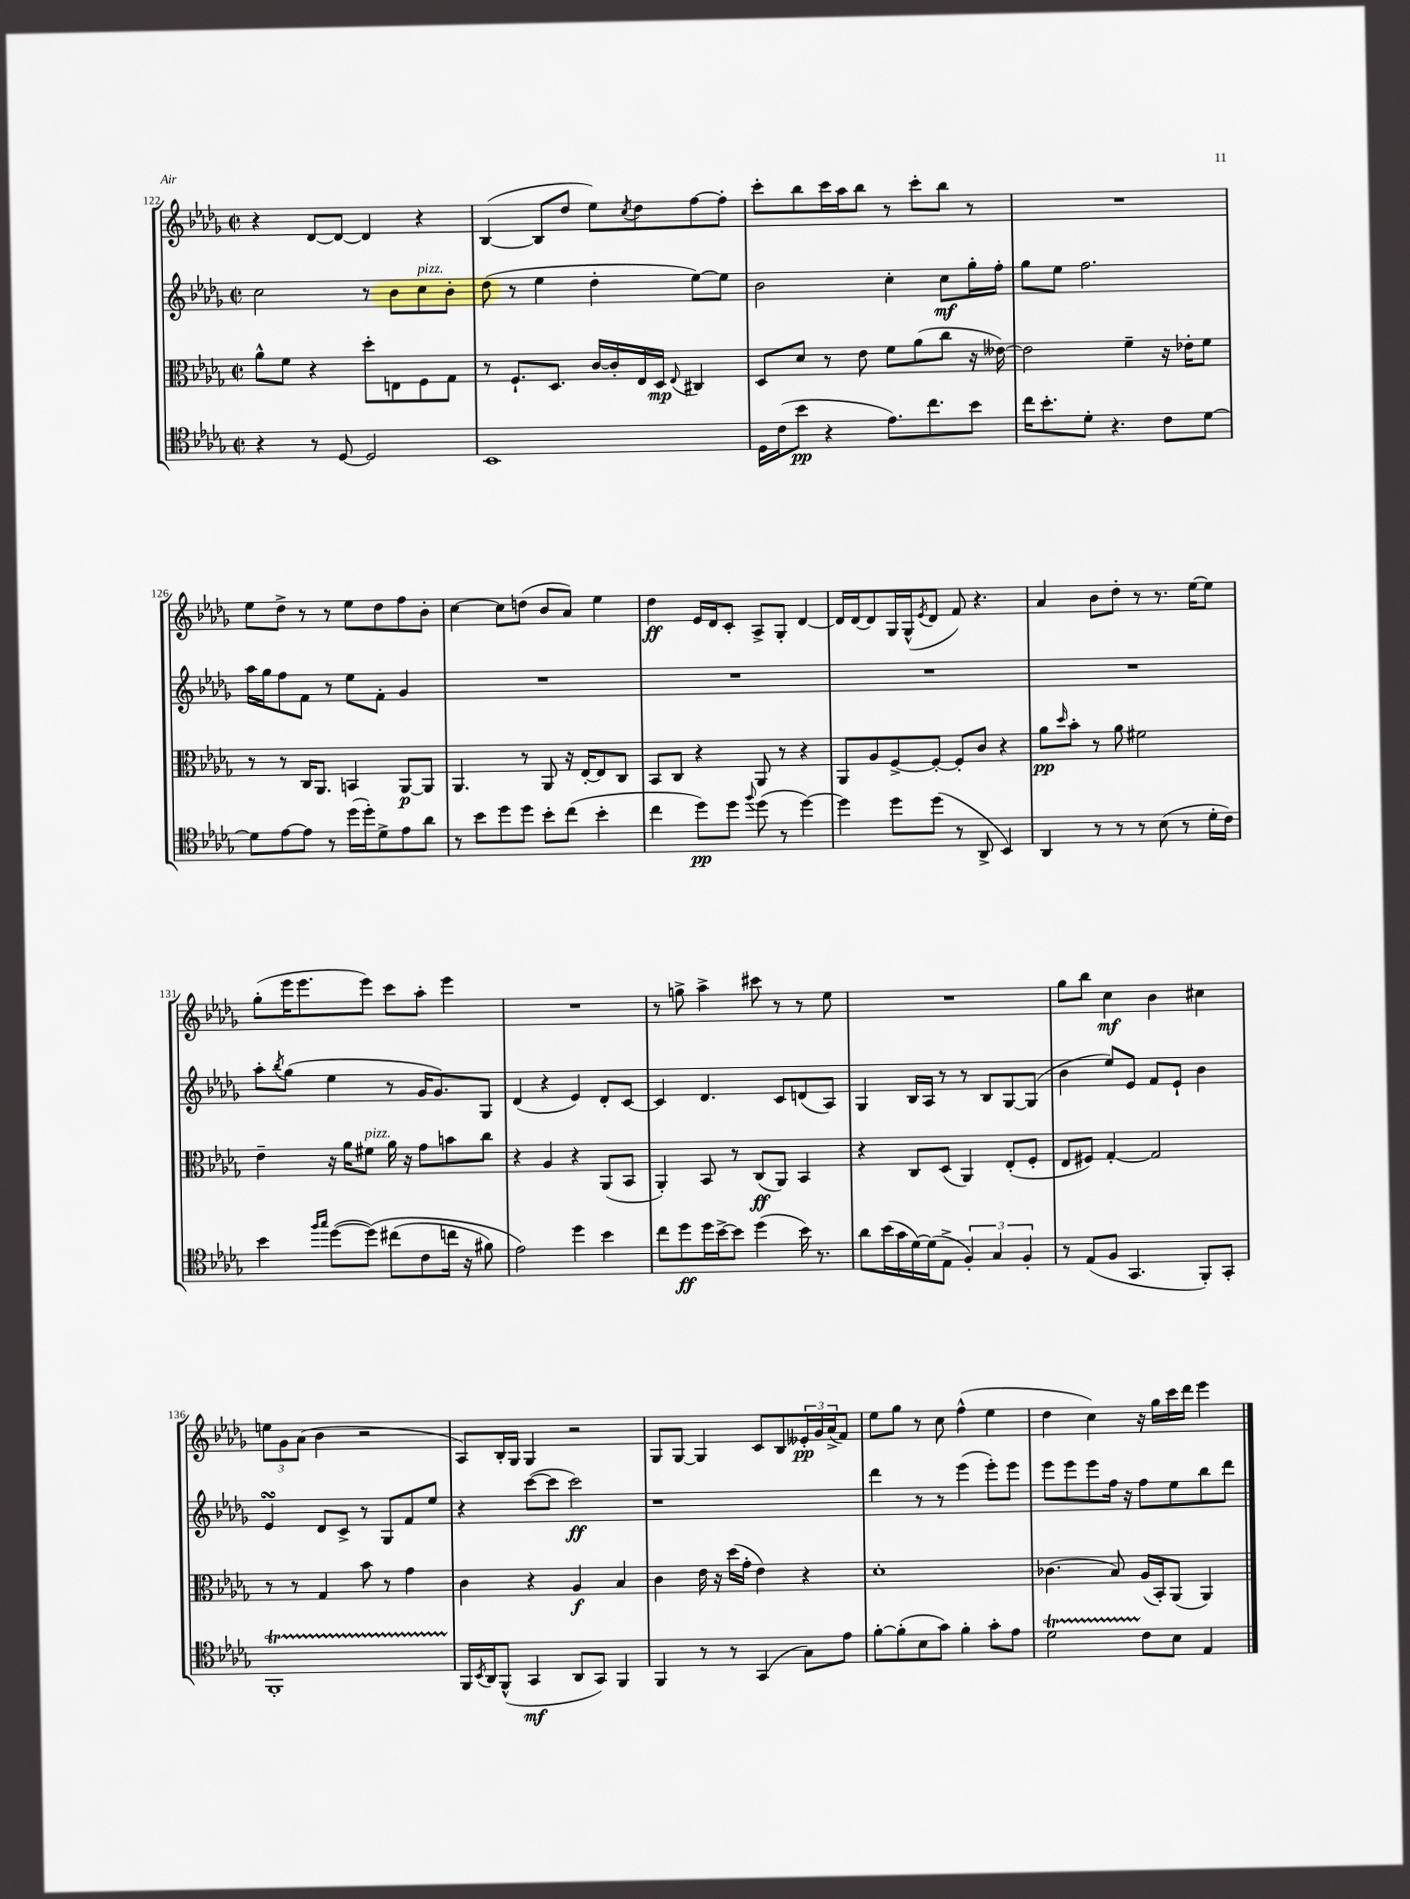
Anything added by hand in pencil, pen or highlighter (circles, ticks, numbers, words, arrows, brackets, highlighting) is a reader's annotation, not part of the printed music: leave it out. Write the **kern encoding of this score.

**kern	**dynam	**kern	**dynam	**kern	**dynam	**kern	**dynam
*part4	*part4	*part3	*part3	*part2	*part2	*part1	*part1
*staff4	*staff4	*staff3	*staff3	*staff2	*staff2	*staff1	*staff1
*clefC4	*	*clefC3	*	*clefG2	*	*clefG2	*
*k[b-e-a-d-g-]	*	*k[b-e-a-d-g-]	*	*k[b-e-a-d-g-]	*	*k[b-e-a-d-g-]	*
*M2/2	*	*M2/2	*	*M2/2	*	*M2/2	*
*met(c|)	*	*met(c|)	*	*met(c|)	*	*met(c|)	*
=122	=122	=122	=122	=122	=122	=122	=122
4r	.	8a-^^\L	.	2cc\	.	4r	.
.	.	8f\J	.	.	.	.	.
8r	.	4r	.	.	.	[8d-/L	.
[8D-/	.	.	.	.	.	8d-/J_	.
2D-/]	.	8dd-'\L	.	8r	.	4d-/]	.
.	.	8En\	.	8b-\L	.	.	.
!	!	!	!	!LO:TX:a:i:t=pizz.	!	!	!
.	.	8F\	.	8cc\	.	4r	.
.	.	8G-\J	.	8b-'\J	.	.	.
=123	=123	=123	=123	=123	=123	=123	=123
1BB-	.	8r	.	(8dd-\	.	([4B-/	.
.	.	8.F`/L	.	8r	.	.	.
.	.	.	.	4ee-\	.	8B-/L]	.
.	.	8.D-/J	.	.	.	.	.
.	.	.	.	.	.	8dd-/J	.
.	.	[16c/LL	.	4dd-'\	.	8ee-\L)	.
.	.	16c'/]	.	.	.	.	.
.	.	.	.	.	.	8qcc/	.
.	.	16E-/	.	.	.	8dd-\	.
.	.	16D-/JJ	mp	.	.	.	.
.	.	8qqE-/	.	.	.	.	.
.	.	4C#X/	.	[8ee-\L)	.	[8ff\	.
.	.	.	.	8ee-\J]	.	8ff'\J]	.
=124	=124	=124	=124	=124	=124	=124	=124
16D-\LL	.	8D-/L	.	2b-\	.	8ccc'\L	.
(16c\J	.	.	.	.	.	.	.
8b-\J	pp	8d-/J	.	.	.	8bb-\	.
4r	.	8r	.	.	.	16ccc\L	.
.	.	.	.	.	.	16aa-\J	.
.	.	8e-\	.	.	.	8bb-\J	.
8.e-\L)	.	8f\L	.	4cc'\	.	8r	.
.	.	(8a-\	.	.	.	8ccc'\L	.
8.cc\	.	.	.	.	.	.	.
.	.	8cc\J	.	8cc\L	mf	8bb-\J	.
8b-\J	.	16r	.	16gg-'\L	.	8r	.
.	.	[16e--X\)	.	16ff'\JJ	.	.	.
=125	=125	=125	=125	=125	=125	=125	=125
16cc\KL	.	2e--\]	.	8gg-\L	.	1r	.
8.b-'\	.	.	.	.	.	.	.
.	.	.	.	8ee-\J	.	.	.
8d-'\J	.	.	.	2.ff\	.	.	.
4.r	.	.	.	.	.	.	.
.	.	4f~\	.	.	.	.	.
8c\L	.	16r	.	.	.	.	.
.	.	16e-X'\KL	.	.	.	.	.
[8d-\J	.	8f\J	.	.	.	.	.
!!LO:LB:g=z
=126	=126	=126	=126	=126	=126	=126	=126
8d-\L]	.	8r	.	16aa-\LL	.	8ee-\L	.
.	.	.	.	16gg-\J	.	.	.
[8e-\	.	8r	.	8ff\	.	8dd-^\J	.
8e-\J]	.	16C/KL	.	8f\J	.	8r	.
.	.	8.AA-/J	.	.	.	.	.
8r	.	.	.	8r	.	8r	.
(16dd-\LL	.	4BBn/	.	8ee-\L	.	8ee-\L	.
16dd-'\J)	.	.	.	.	.	.	.
8d-^\	.	.	.	8f'\J	.	8dd-\	.
8e-\	.	[8AA-/L	p	4g-/	.	8ff\	.
8a-\J	.	8AA-/J]	.	.	.	8b-'\J	.
=127	=127	=127	=127	=127	=127	=127	=127
8r	.	4.AA-/	.	1r	.	[4cc\	.
8b-\L	.	.	.	.	.	.	.
8dd-\	.	.	.	.	.	8cc\L]	.
8dd-\J	.	8r	.	.	.	(8ddn\J	.
8b-'\L	.	8AA-/	.	.	.	8b-/L	.
(8cc\J	.	16r	.	.	.	8a-/J)	.
.	.	[16E-'/KL	.	.	.	.	.
4b-'\	.	8E-/]	.	.	.	4ee-\	.
.	.	8C/J	.	.	.	.	.
=128	=128	=128	=128	=128	=128	=128	=128
4cc\	.	8BB-/L	.	1r	.	4dd-\	ff
.	.	8C/J	.	.	.	.	.
8dd-\L)	pp	4r	.	.	.	16e-/LL	.
.	.	.	.	.	.	16d-/J	.
8dd-\J	.	.	.	.	.	8c'/J	.
8qqff/	.	.	.	.	.	.	.
(8dd-\	.	8AA-/	.	.	.	8A-^/L	.
8r	.	8r	.	.	.	8G-'/J	.
[4dd-\)	.	4r	.	.	.	[4d-/	.
=129	=129	=129	=129	=129	=129	=129	=129
4dd-\]	.	8AA-/L	.	1r	.	16d-/LL]	.
.	.	.	.	.	.	[16d-/J	.
.	.	8A-/	.	.	.	8d-/]	.
8dd-\L	.	[8F^/	.	.	.	16G-/L	.
.	.	.	.	.	.	(16G-^^/J	.
.	.	.	.	.	.	8qe-/	.
(8dd-\J	.	8F'/J_	.	.	.	8d-/J	.
8r	.	8F'/L]	.	.	.	8f/)	.
8AA-^/	.	8c/J	.	.	.	4.r	.
4BB-/)	.	4r	.	.	.	.	.
=130	=130	=130	=130	=130	=130	=130	=130
4AA-/	.	8a-\L	pp	1r	.	4a-/	.
.	.	16qqdd-/	.	.	.	.	.
.	.	8b-'\J	.	.	.	.	.
8r	.	8r	.	.	.	8b-\L	.
8r	.	8a-\	.	.	.	8dd-'\J	.
8r	.	2f#X\	.	.	.	8r	.
(8B-\	.	.	.	.	.	8.r	.
8r	.	.	.	.	.	.	.
.	.	.	.	.	.	[16ee-\KL	.
16d-'\LL	.	.	.	.	.	8ee-\J]	.
16c\JJ)	.	.	.	.	.	.	.
!!LO:LB:g=z
=131	=131	=131	=131	=131	=131	=131	=131
4b-\	.	4e-~\	.	8aa-'\L	.	(8gg-'\L	.
.	.	.	.	8qbb-/	.	.	.
.	.	.	.	(8gg-\J	.	16eee-\K	.
.	.	.	.	.	.	8.eee-\	.
16qqff/LL	.	.	.	.	.	.	.
16qqgg-/JJ	.	.	.	.	.	.	.
([8dd-\L	.	16r	.	4ee-\	.	.	.
.	.	16a-\KL	.	.	.	.	.
!	!	!LO:TX:a:i:t=pizz.	!	!	!	!	!
(8dd-\J])	.	8f#X\J	.	.	.	8eee-\J)	.
(8cc#X\L	.	16a-\	.	8r	.	8ccc\L	.
.	.	16r	.	.	.	.	.
8c\	.	8g-\L	.	16g-/KL	.	8aa-'\J	.
.	.	.	.	8.g-/)	.	.	.
16ccn\Jk	.	8bn\	.	.	.	4eee-\	.
16r	.	.	.	.	.	.	.
8f#X\)	.	8cc\J	.	8G-/J	.	.	.
=132	=132	=132	=132	=132	=132	=132	=132
2e-\)	.	4r	.	(4d-/	.	1r	.
.	.	4A-/	.	4r	.	.	.
4dd-\	.	4r	.	4e-/)	.	.	.
4b-\	.	(8AA-/L	.	8d-'/L	.	.	.
.	.	8BB-/J	.	[8c/J	.	.	.
=133	=133	=133	=133	=133	=133	=133	=133
8cc\L	.	4AA-'/)	.	4c/]	.	8r	.
8dd-\	ff	.	.	.	.	8ggn^\	.
16dd-\L	.	8BB-/	.	4.d-/	.	4aa-^\	.
[16b-^\J	.	.	.	.	.	.	.
8b-\J]	.	8r	.	.	.	.	.
(4dd-\	.	(8C/L	ff	.	.	8ccc#X\	.
.	.	8AA-/J)	.	8c/L	.	8r	.
16b-\)	.	4BB-/	.	(8dn/	.	8r	.
8.r	.	.	.	.	.	.	.
.	.	.	.	8A-/J)	.	8ee-\	.
=134	=134	=134	=134	=134	=134	=134	=134
8a-\L	.	4r	.	4G-/	.	1r	.
(16b-\L	.	.	.	.	.	.	.
16g-\	.	.	.	.	.	.	.
[16d-\)	.	8C/L	.	16B-/LL	.	.	.
(16d-\J]	.	.	.	16A-/JJ	.	.	.
8E-^\J	.	(8D-/J	.	8r	.	.	.
6F'/)	.	4AA-/)	.	8r	.	.	.
.	.	.	.	8B-/L	.	.	.
6G-/	.	.	.	.	.	.	.
.	.	(8E-'/L	.	[8G-/	.	.	.
6F'/	.	.	.	.	.	.	.
.	.	8F'/J	.	(8G-/J]	.	.	.
=135	=135	=135	=135	=135	=135	=135	=135
8r	.	8E-/L	.	4b-\	.	8gg-\L	.
(8E-/L	.	8F#X/J)	.	.	.	8bb-\J	.
8F/J	.	[4G-'/	.	8ee-/L)	.	4cc\	mf
4.GG-/	.	.	.	8e-/J	.	.	.
.	.	2G-/]	.	8f/L	.	4b-\	.
.	.	.	.	8e-`/J	.	.	.
8FF'/L)	.	.	.	4b-\	.	4cc#X\	.
8GG-'/J	.	.	.	.	.	.	.
!!LO:LB:g=z
=136	=136	=136	=136	=136	=136	=136	=136
1FFt'	.	8r	.	4e-sSSS/	.	12een\L	.
.	.	.	.	.	.	12g-\	.
.	.	8r	.	.	.	.	.
.	.	.	.	.	.	(12a-\J	.
.	.	4G-/	.	8d-/L	.	4b-\	.
.	.	.	.	8c^/J	.	.	.
.	.	8b-\	.	8r	.	2r	.
.	.	8r	.	8G-/L	.	.	.
.	.	4g-\	.	8f/	.	.	.
.	.	.	.	8ee-/J	.	.	.
=137	=137	=137	=137	=137	=137	=137	=137
16FF/LL	.	4c\	.	4r	.	8A-/L)	.
8qBB-/	.	.	.	.	.	.	.
16AA-/J	.	.	.	.	.	.	.
(8FF^^/J	.	.	.	.	.	16B-'/L	.
.	.	.	.	.	.	16G-/JJ	.
4GG-/	mf	4r	.	([8ccc\L	.	4G-/	.
.	.	.	.	8ccc\J]	.	.	.
8AA-/L	.	4A-/	f	2ccc\)	ff	2r	.
8GG-/J)	.	.	.	.	.	.	.
4FF/	.	4B-/	.	.	.	.	.
=138	=138	=138	=138	=138	=138	=138	=138
4FF/	.	4c\	.	1r	.	8G-/L	.
.	.	.	.	.	.	[8G-/J	.
8r	.	16e-\	.	.	.	4G-/]	.
.	.	16r	.	.	.	.	.
8r	.	(16dd-\LL	.	.	.	.	.
.	.	16g-'\JJ	.	.	.	.	.
(4GG-/	.	4e-\)	.	.	.	8c/L	.
.	.	.	.	.	.	8B-/	.
8G-\L)	.	4r	.	.	.	24e--X'/L	pp
.	.	.	.	.	.	24g-/	.
.	.	.	.	.	.	(24a-^/J	.
8e-\J	.	.	.	.	.	8f/J)	.
=139	=139	=139	=139	=139	=139	=139	=139
[8f'\L	.	1d-'	.	4ddd-\	.	8ee-\L	.
(8f'\]	.	.	.	.	.	8gg-\J	.
8B-\	.	.	.	8r	.	8r	.
8g-\J)	.	.	.	8r	.	8cc\	.
4f'\	.	.	.	(4eee-\	.	(4ff^^\	.
8g-'\L	.	.	.	8eee-'\L)	.	4ee-\	.
8e-\J	.	.	.	8eee-\J	.	.	.
=140	=140	=140	=140	=140	=140	=140	=140
2d-T\	.	(4.c-X\	.	8eee-\L	.	4dd-\	.
.	.	.	.	8eee-\	.	.	.
.	.	.	.	8eee-\	.	4cc\)	.
.	.	8B-/)	.	16ff\Jk	.	.	.
.	.	.	.	16r	.	.	.
8c\L	.	(16A-/LL	.	8ff\L	.	16r	.
.	.	16BB-'/J)	.	.	.	16gg-\LL	.
8B-\J	.	(8AA-/J	.	8ee-\	.	16ccc\	.
.	.	.	.	.	.	16ddd-\JJ	.
4E-/	.	4AA-/)	.	8bb-\	.	4eee-\	.
.	.	.	.	8ddd-\J	.	.	.
==	==	==	==	==	==	==	==
*-	*-	*-	*-	*-	*-	*-	*-
